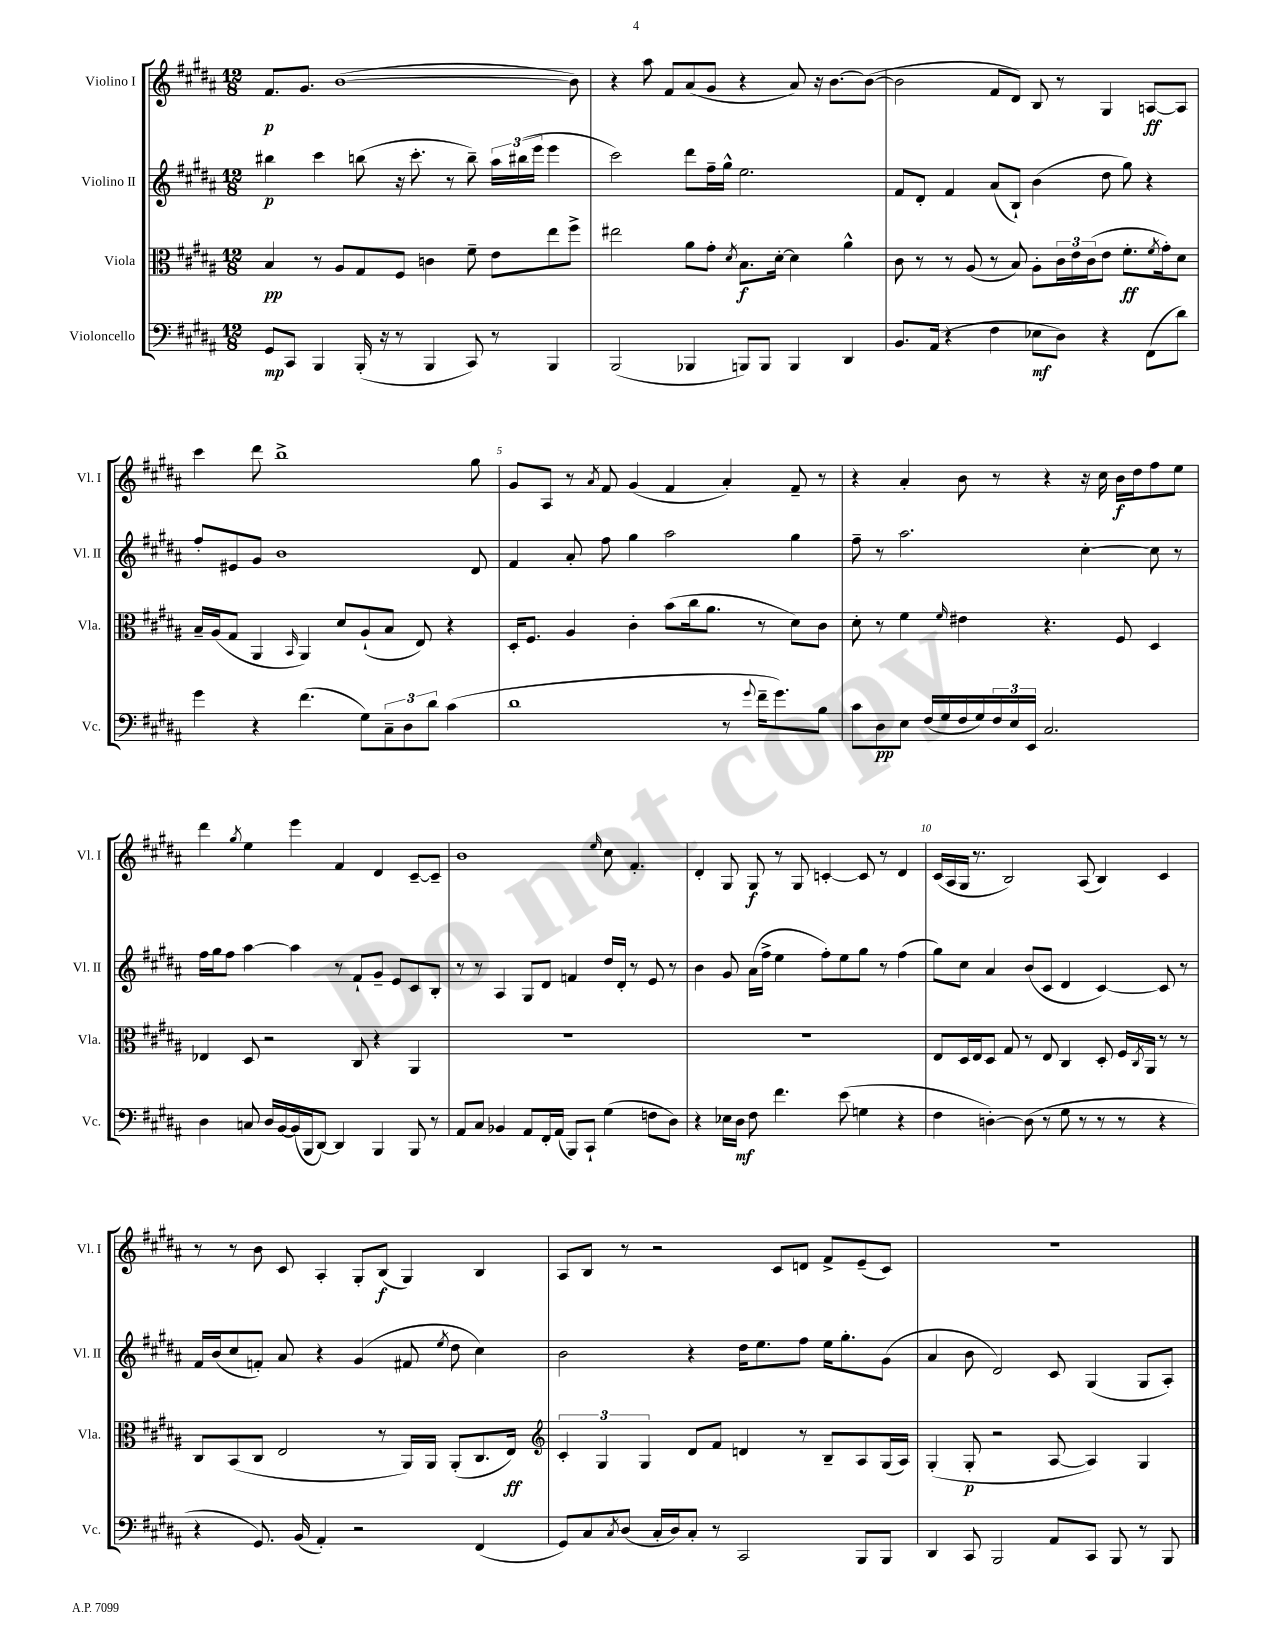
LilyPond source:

<<
\new StaffGroup <<
\new Staff = "s0" \with { instrumentName = "Violino I" shortInstrumentName = "Vl. I" } {
    \clef treble \key b \major \numericTimeSignature \time 12/8
    fis'8.\p gis'8. b'1~( b'8) |
    r4 ais''8 fis'8 ais'8( gis'8 r4 ais'8) r16 b'8.~ b'8~( |
    b'2 fis'8 dis'8) b8 r8 gis4 a8~\ff a8 |
    cis'''4 dis'''8 b''1-> gis''8 |
    gis'8 ais8 r8 \acciaccatura { ais'8 } fis'8 gis'4( fis'4 ais'4-.) fis'8-- r8 |
    r4 ais'4-. b'8 r8 r4 r16 cis''16 b'16\f dis''16 fis''8 e''8 |
    dis'''4 \acciaccatura { gis''8 } e''4 e'''4 fis'4 dis'4 cis'8~-- cis'8-- |
    b'1 \grace { e''16 } cis''8 fis'4.-. |
    dis'4-. gis8 gis8\f r8 gis8 c'4~-. c'8 r8 dis'4 |
    cis'16( ais16 gis16 r8. b2) ais8( b4) cis'4 |
    r8 r8 b'8 cis'8 ais4-. gis8-. b8\f( gis4) b4 |
    ais8 b8 r8 r2 cis'8 d'8 fis'8-> e'8--( cis'8) |
    R1. \bar "|." |
}
\new Staff = "s1" \with { instrumentName = "Violino II" shortInstrumentName = "Vl. II" } {
    \clef treble \key b \major \numericTimeSignature \time 12/8
    bis''4\p cis'''4 b''8( r16 cis'''8.-. r8 b''8--) \tuplet 3/2 { ais''16 bis''16( e'''16 } e'''4 |
    cis'''2) dis'''8 fis''16-- gis''16-^ e''2. |
    fis'8 dis'8-. fis'4 ais'8( b8-!) b'4( dis''8 gis''8) r4 |
    fis''8-. eis'8 gis'8 b'1 dis'8 |
    fis'4 ais'8-. fis''8 gis''4 ais''2 gis''4 |
    fis''8-- r8 ais''2. cis''4~-. cis''8 r8 |
    fis''16 gis''16 fis''8 ais''4~ ais''4 r8 fis'8-! gis'8-- e'8 cis'8 b8-. |
    r8 r8 ais4 gis8 dis'8 f'4 dis''16 dis'16-. r8 e'8 r8 |
    b'4 gis'8 ais'16( fis''16-> e''4 fis''8-.) e''8 gis''8 r8 fis''4( |
    gis''8) cis''8 ais'4 b'8( cis'8 dis'4 cis'4~) cis'8 r8 |
    fis'16 b'16( cis''8 f'8-.) ais'8 r4 gis'4( fis'8 \acciaccatura { e''8 } dis''8 cis''4) |
    b'2 r4 dis''16 e''8. fis''8 e''16 gis''8.-. gis'8( |
    ais'4 b'8 dis'2) cis'8 gis4( gis8 ais8-.) \bar "|." |
}
\new Staff = "s2" \with { instrumentName = "Viola" shortInstrumentName = "Vla." } {
    \clef alto \key b \major \numericTimeSignature \time 12/8
    b4\pp r8 ais8 gis8 fis8 c'4 fis'8-- e'8 e''8 fis''8-> |
    eis''2 ais'8 gis'8-. \acciaccatura { dis'8 } b8.\f dis'16~-. dis'4 ais'4-^ |
    cis'8 r8 r8 ais8( r8 b8) ais8-. \tuplet 3/2 { cis'16 e'16 cis'16( } e'8 fis'8.-.\ff \acciaccatura { fis'8 } gis'16-.) dis'8 |
    b16-- ais16( gis8 ais,4 \grace { b,16 } ais,4) dis'8 ais8-!( b8 e8) r4 |
    dis16-. fis8. ais4 cis'4-. b'8( cis''16 ais'8. r8 dis'8) cis'8 |
    dis'8-. r8 fis'4 \grace { fis'16 } eis'4 r4. fis8 dis4 |
    ees4 dis8 r2 cis8 r4 ais,4 |
    R1. |
    R1. |
    e8 dis16 e16 dis8 gis8 r8 e8 cis4 dis8-. fis16 \acciaccatura { cis8 } ais,16 r8 r8 |
    cis8 b,8( cis8 e2 r8 ais,16) ais,16 ais,8-.( cis8. e16\ff) |
    \clef treble \tuplet 3/2 { cis'4-. gis4 gis4 } dis'8 fis'8 d'4 r8 b8-- ais8 gis16( ais16) |
    gis4-.( gis8-.\p r2 ais8~ ais4) gis4 \bar "|." |
}
\new Staff = "s3" \with { instrumentName = "Violoncello" shortInstrumentName = "Vc." } {
    \clef bass \key b \major \numericTimeSignature \time 12/8
    gis,8\mp cis,8 b,,4 b,,16-.( r16 r8 b,,4 cis,8) r8 b,,4 |
    b,,2( bes,,4 b,,8) b,,8 b,,4 dis,4 |
    b,8. ais,16( r4 fis4 ees8\mf dis8) r4 fis,8( dis'8) |
    gis'4 r4 fis'4.( gis8) \tuplet 3/2 { cis8-- dis8 dis'8 } cis'4( |
    dis'1 r8 \appoggiatura { gis'8 } fis'16-- gis'8.) b8 |
    cis'8 dis8\pp e8 fis16( gis16 fis16 gis16) \tuplet 3/2 { fis16 e16 e,16 } cis2. |
    dis4 c8 dis16 b,16~ b,16( b,,16 dis,8~) dis,4 b,,4 b,,8 r8 |
    ais,8 cis8 bes,4 ais,8 fis,16-. ais,16( b,,8) cis,8-! gis4( f8 dis8) |
    r4 ees16 dis16\mf fis8 fis'4. e'8( g4 r4 |
    fis4 d4~-.) d8( r8 gis8 r8 r8 r8 r4 |
    r4 gis,8.) b,16( ais,4-.) r2 fis,4( |
    gis,8) cis8 \acciaccatura { cis8 } dis8( cis16-. dis16) cis8-. r8 cis,2 b,,8 b,,8 |
    dis,4 cis,8 b,,2 ais,8 cis,8 b,,8 r8 b,,8 \bar "|." |
}
>>
>>
\layout { \context { \Score \override BarNumber.break-visibility = ##(#f #t #t) barNumberVisibility = #(every-nth-bar-number-visible 5) } }
